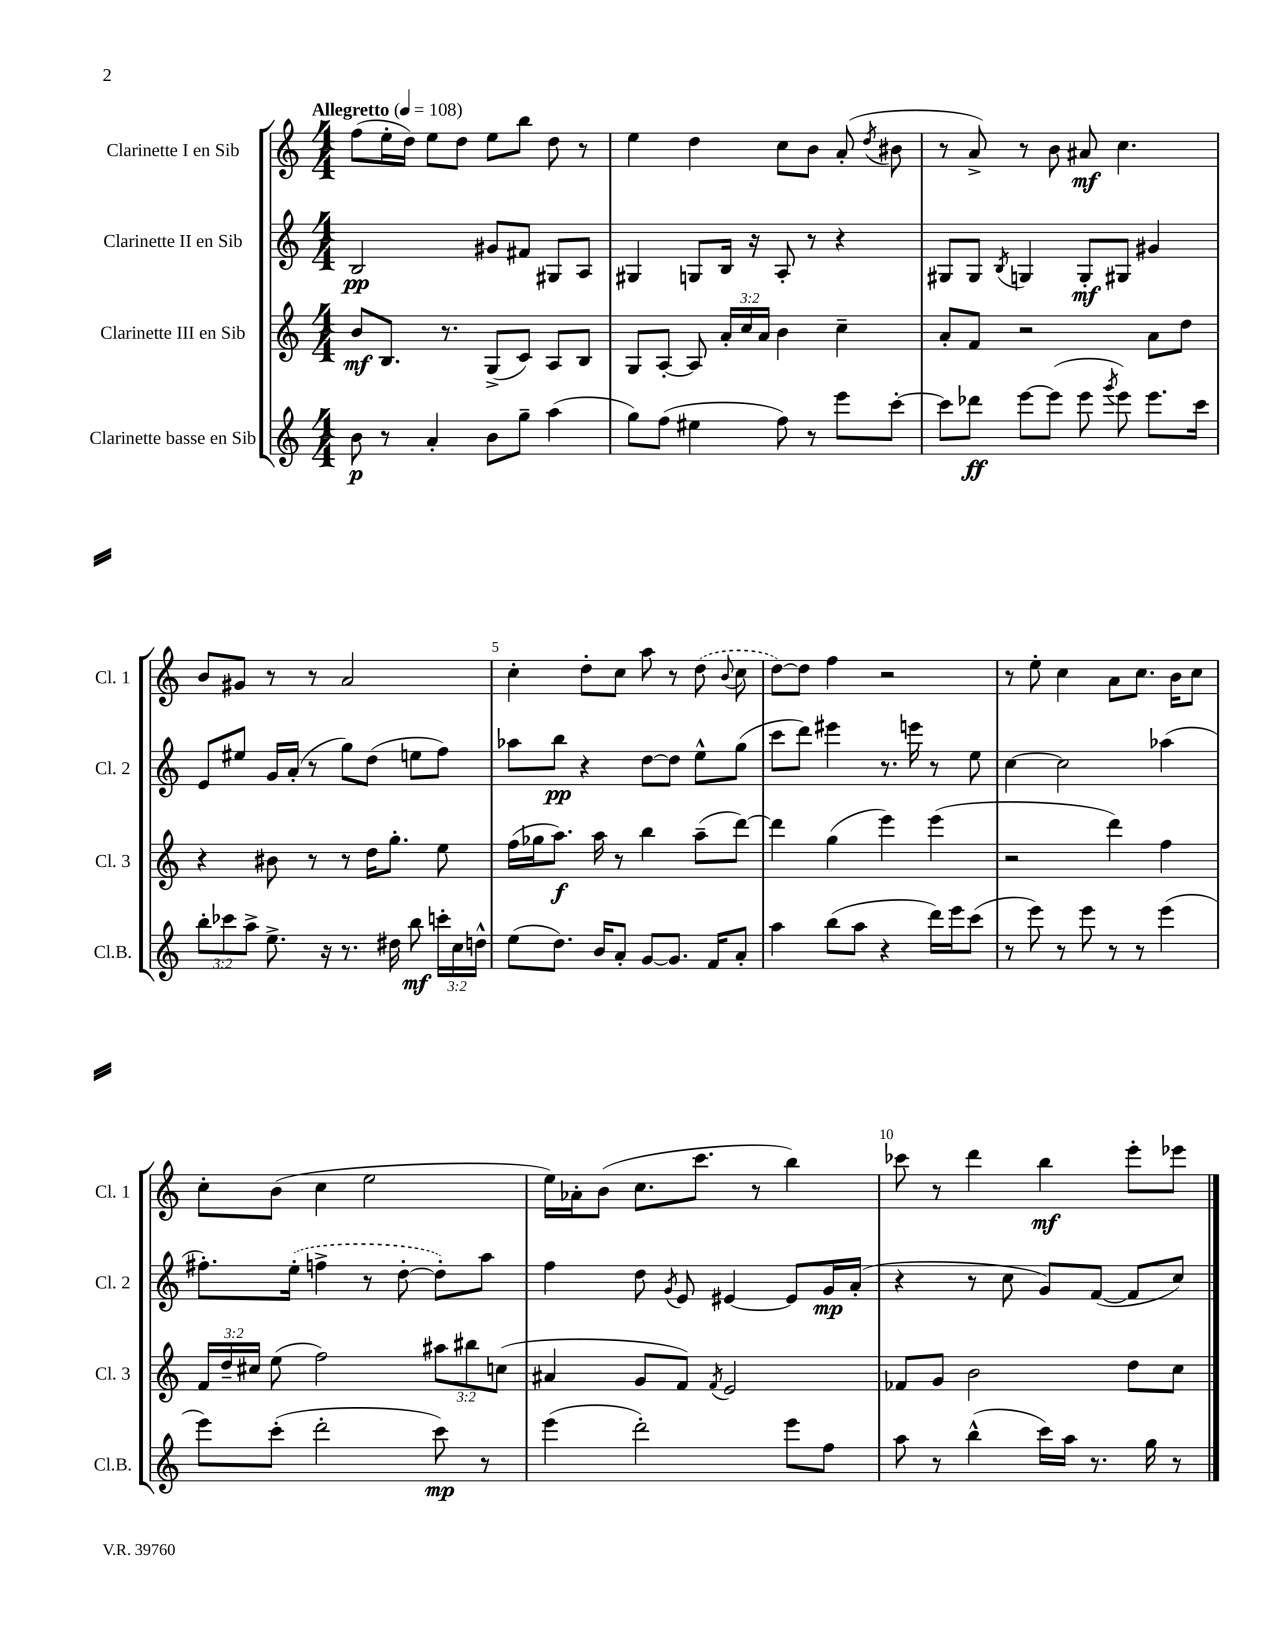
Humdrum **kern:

**kern	**dynam	**kern	**dynam	**kern	**dynam	**kern	**dynam
*part4	*part4	*part3	*part3	*part2	*part2	*part1	*part1
*staff4	*staff4	*staff3	*staff3	*staff2	*staff2	*staff1	*staff1
*I"Clarinette basse en Sib	*	*I"Clarinette III en Sib	*	*I"Clarinette II en Sib	*	*I"Clarinette I en Sib	*
*I'Cl.B.	*	*I'Cl. 3	*	*I'Cl. 2	*	*I'Cl. 1	*
*clefG2	*	*clefG2	*	*clefG2	*	*clefG2	*
*k[]	*	*k[]	*	*k[]	*	*k[]	*
*M4/4	*	*M4/4	*	*M4/4	*	*M4/4	*
*MM108	*	*MM108	*	*MM108	*	*MM108	*
=1	=1	=1	=1	=1	=1	=1	=1
!	!	!	!	!	!	!LO:TX:a:B:t=Allegretto	!
8b\	p	8b/L	mf	2B/	pp	(8ff\L	.
8r	.	8.B/J	.	.	.	16ee'\L	.
.	.	.	.	.	.	16dd\JJ)	.
4a'/	.	.	.	.	.	8ee\L	.
.	.	8.r	.	.	.	.	.
.	.	.	.	.	.	8dd\J	.
8b\L	.	(8G^/L	.	8g#X/L	.	8ee\L	.
8gg~\J	.	8c/J)	.	8f#X/J	.	8bb\J	.
(4aa\	.	8A/L	.	8G#X/L	.	8dd\	.
.	.	8B/J	.	8A/J	.	8r	.
=2	=2	=2	=2	=2	=2	=2	=2
8gg\L)	.	8G/L	.	4G#X/	.	4ee\	.
(8ff\J	.	[8A'/J	.	.	.	.	.
4ee#X\	.	8A/]	.	8Gn/L	.	4dd\	.
.	.	24a'/LL	.	16B/Jk	.	.	.
.	.	24cc/	.	.	.	.	.
.	.	.	.	16r	.	.	.
.	.	24a/JJ	.	.	.	.	.
8ff\)	.	4b\	.	8A'/	.	8cc\L	.
8r	.	.	.	8r	.	8b\J	.
8eee\L	.	4cc~\	.	4r	.	(8a'/	.
.	.	.	.	.	.	8qdd/	.
[8ccc'\J	.	.	.	.	.	8b#X\	.
=3	=3	=3	=3	=3	=3	=3	=3
8ccc\L]	.	8a'/L	.	8G#X/L	.	8r	.
8ddd-X\J	ff	8f/J	.	8G#/J	.	8a^/)	.
.	.	.	.	8qB/	.	.	.
[8eee\L	.	2r	.	4Gn/	.	8r	.
(8eee\J]	.	.	.	.	.	8b\	.
8eee\	.	.	.	8G'/L	mf	8a#X/	mf
8qggg/	.	.	.	.	.	.	.
8eee\)	.	.	.	8G#X/J	.	4.cc\	.
8.eee\L	.	8a\L	.	4g#X/	.	.	.
.	.	8dd\J	.	.	.	.	.
16ccc\Jk	.	.	.	.	.	.	.
!!LO:LB:g=z
=4	=4	=4	=4	=4	=4	=4	=4
12bb'\L	.	4r	.	8e/L	.	8b/L	.
12ccc-X\	.	.	.	.	.	.	.
.	.	.	.	8ee#X/J	.	8g#X/J	.
12aa^\J	.	.	.	.	.	.	.
8.ee^\	.	8b#X\	.	16g/LL	.	8r	.
.	.	.	.	(16a'/JJ	.	.	.
.	.	8r	.	8r	.	8r	.
16r	.	.	.	.	.	.	.
8.r	.	8r	.	8gg\L)	.	2a/	.
.	.	16dd\KL	.	(8dd\J	.	.	.
16dd#X\	.	8.gg'\J	.	.	.	.	.
8bb\	mf	.	.	8een\L	.	.	.
24cccn'\LL	.	8ee\	.	8ff\J)	.	.	.
24cc\	.	.	.	.	.	.	.
24ddn^^\JJ	.	.	.	.	.	.	.
=5	=5	=5	=5	=5	=5	=5	=5
(8ee\L	.	(16ff\LL	.	8aa-X\L	.	4cc'\	.
.	.	16gg-X\J	.	.	.	.	.
8.dd\J)	.	8.aa\J)	f	8bb\J	pp	.	.
.	.	.	.	4r	.	8dd'\L	.
16b/KL	.	16aa\	.	.	.	.	.
8a'/J	.	8r	.	.	.	8cc\J	.
[8g/L	.	4bb\	.	[8dd\L	.	8aa\	.
8.g/J]	.	.	.	8dd\J]	.	8r	.
.	.	(8aa~\L	.	8ee^^\L	.	(8dd\	.
16f/KL	.	.	.	.	.	.	.
.	.	.	.	.	.	8qqb/	.
8a'/J	.	[8ddd\J)	.	(8gg\J	.	8cc\	.
=6	=6	=6	=6	=6	=6	=6	=6
4aa\	.	4ddd\]	.	8ccc\L	.	[8dd\L)	.
.	.	.	.	8ddd\J)	.	8dd\J]	.
(8bb\L	.	(4gg\	.	4eee#X\	.	4ff\	.
8aa\J	.	.	.	.	.	.	.
4r	.	4eee\)	.	8.r	.	2r	.
.	.	.	.	16eeen\	.	.	.
16ddd\LL)	.	(4eee\	.	8r	.	.	.
16eee\J	.	.	.	.	.	.	.
(8ccc\J	.	.	.	8ee\	.	.	.
=7	=7	=7	=7	=7	=7	=7	=7
8r	.	2r	.	[4cc\	.	8r	.
8eee\)	.	.	.	.	.	8ee'\	.
8r	.	.	.	2cc\]	.	4cc\	.
8eee\	.	.	.	.	.	.	.
8r	.	4ddd\)	.	.	.	8a\L	.
8r	.	.	.	.	.	8.cc\J	.
(4eee\	.	4ff\	.	(4aa-X\	.	.	.
.	.	.	.	.	.	16b\KL	.
.	.	.	.	.	.	8cc\J	.
!!LO:LB:g=z
=8	=8	=8	=8	=8	=8	=8	=8
8eee\L)	.	24f/LL	.	8.ff#X'\L)	.	8cc'\L	.
.	.	24dd~/	.	.	.	.	.
.	.	24cc#X/JJ	.	.	.	.	.
(8ccc'\J	.	(8ee\	.	.	.	(8b\J	.
.	.	.	.	(16ee'\Jk	.	.	.
2ddd'\	.	2ff\)	.	4ffn^\	.	4cc\	.
.	.	.	.	8r	.	2ee\	.
.	.	.	.	[8dd'\	.	.	.
8ccc\)	mp	12aa#X\L	.	8dd'\L])	.	.	.
.	.	12bb#X\	.	.	.	.	.
8r	.	.	.	8aa\J	.	.	.
.	.	(12ccn\J	.	.	.	.	.
=9	=9	=9	=9	=9	=9	=9	=9
(4eee\	.	4a#X/	.	4ff\	.	16ee\LL)	.
.	.	.	.	.	.	16a-X'\J	.
.	.	.	.	.	.	(8b\J	.
2ddd'\)	.	8g/L	.	8dd\	.	8.cc\L	.
.	.	.	.	8qg/	.	.	.
.	.	8f/J)	.	8e/	.	.	.
.	.	.	.	.	.	8.ccc\J	.
.	.	8qf/	.	.	.	.	.
.	.	2e/	.	[4e#X/	.	.	.
.	.	.	.	.	.	8r	.
8eee\L	.	.	.	8e#/L]	.	4bb\)	.
8ff\J	.	.	.	16g/L	mp	.	.
.	.	.	.	(16a'/JJ	.	.	.
=10	=10	=10	=10	=10	=10	=10	=10
8aa\	.	8f-X/L	.	4r	.	8ccc-X\	.
8r	.	8g/J	.	.	.	8r	.
(4bb^^\	.	2b\	.	8r	.	4ddd\	.
.	.	.	.	8cc\	.	.	.
16ccc\LL)	.	.	.	8g/L)	.	4bb\	mf
16aa\JJ	.	.	.	.	.	.	.
8.r	.	.	.	([8f/J	.	.	.
.	.	8dd\L	.	8f/L]	.	8eee'\L	.
16gg\	.	.	.	.	.	.	.
8r	.	8cc\J	.	8cc/J)	.	8eee-X\J	.
==	==	==	==	==	==	==	==
*-	*-	*-	*-	*-	*-	*-	*-
